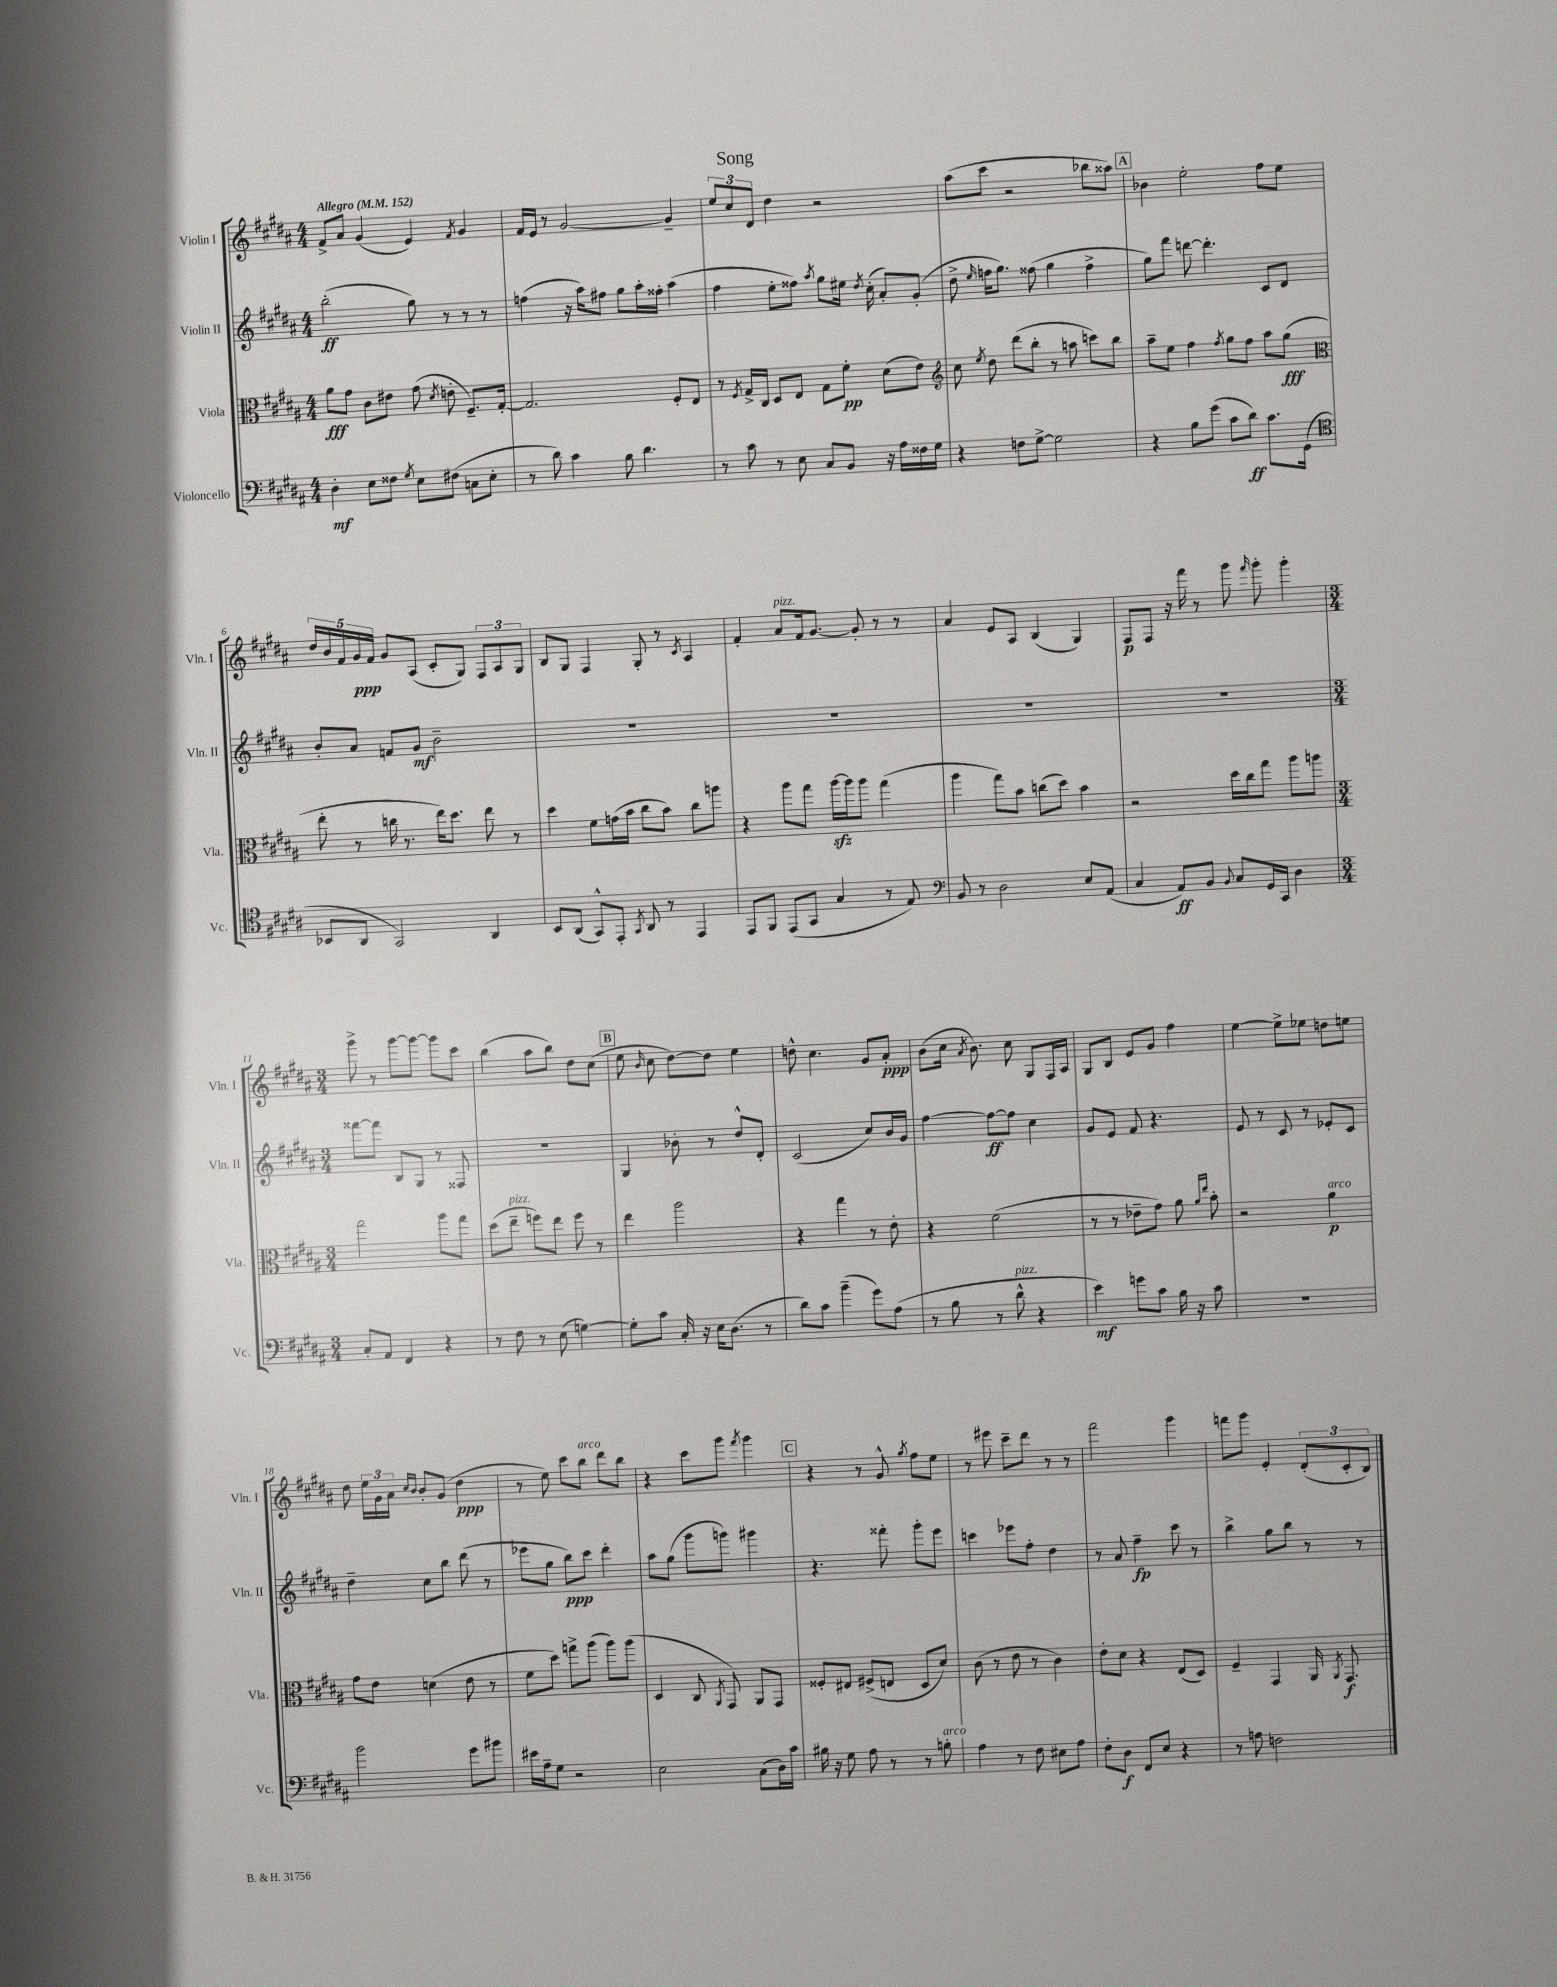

**kern	**kern	**kern	**kern
*staff4	*staff3	*staff2	*staff1
*clefF4	*clefC3	*clefG2	*clefG2
*k[f#c#g#d#a#]	*k[f#c#g#d#a#]	*k[f#c#g#d#a#]	*k[f#c#g#d#a#]
*M4/4	*M4/4	*M4/4	*M4/4
*MM152	*MM152	*MM152	*MM152
4D#'	8a#	(2bb'	8f#^
.	8g#	.	8a#
8E	8c#	.	(4g#
8F##	8e#	.	.
8qG#	.	.	.
8E	(8g#	8gg#)	4e)
.	8qd#	.	.
(8F#	8e'	8r	.
.	.	.	8qf#
8C	8.F#~)	8r	4g#
8E'	.	8r	.
.	[16G#'	.	.
=	=	=	=
8r	2.G#]	(4ff	16f#
.	.	.	16e
8d#)	.	.	8r
4c#	.	16r	[2g#
.	.	16aa#)	.
.	.	8ff#	.
8B	.	8gg#	.
4.d#	.	16aa#'	.
.	.	16ff##'	.
.	8F#'	(4aa#	4g#~]
.	8E	.	.
=	=	=	=
8r	8r	4ff#	12ee
.	.	.	12cc#
.	8qF#	.	.
8c#	16G#^	.	.
.	.	.	12d#
.	16C#	.	.
8r	8D#	8ee'	4dd#
8E	8E	8ff##)	.
.	.	8qaa#	.
8C#	8G#	8gg#	2r
8BB	8f#'	16ee#	.
.	.	8qdd#	.
.	.	(16cc#'	.
16r	(8d#	8a#')	.
16A#	.	.	.
16F##	8e)	(8g#'	.
16G#	.	.	.
=	=	=	=
*	*clefG2	*	*
4r	8cc#	8dd#^	(8aa#
.	8qee	16qqee	.
.	8dd#	16ff	8ccc#
.	.	8.gg#)	.
8F	(8ddd#	.	2r
[8G#^	8bb'	(8ff##	.
2G#]	8r	4gg#	.
.	8aa	.	.
.	8ccc)	4ff##^	8bb-
.	8bb	.	8aa##)
=	=	=	=
4r	8aa#~	8gg#)	4b-
.	8ee	8fff#	.
8B	4ff#	[8ddd	2ee'
(8g#	.	4.ddd']	.
.	8qff#	.	.
8c#	8gg#	.	.
8d#)	8ff#	.	.
8.c#	8aa#	8c#	8ff#
.	(8gg#	8d#	8ee
(16GG#	.	.	.
=	=	=	=
*clefC4	*clefC3	*	*
8BB-	8ee'	8b'	20dd#
.	.	.	20b
.	.	.	20f#
8AA#	8r	8a#	.
.	.	.	20g#
.	.	.	20f#
2GG#)	16cc	8f	8g#
.	8.r	.	.
.	.	8g#	(8A#
.	16ee)	2b~	8c#'
.	8.dd#	.	.
.	.	.	8G#)
4AA#	8ee	.	12F#
.	.	.	12A#
.	8r	.	.
.	.	.	12G#
=	=	=	=
8BB	4dd#	1r	8B
(8AA#	.	.	8G#
8GG#^^)	8f#	.	4F#
8EE'	(16g	.	.
.	16b	.	.
8qGG#	.	.	.
8AA#	8cc#	.	8G#'
8r	8b)	.	8r
.	.	.	8qc#
4EE	8cc#	.	4A#
.	8aa	.	.
=	=	=	=
8EE	4r	1r	4f#'
8FF#	.	.	.
(8EE	8aa#	.	8a#
8GG#	8gg#	.	16f#
.	.	.	[8.g#
4G#	[16aa#	.	.
.	16aa#]	.	.
.	8aa#	.	8g#']
8r	(4gg#	.	8r
8E)	.	.	8r
=	=	=	=
*clefF4	*	*	*
8BB	4aa#	1r	4a#
8r	.	.	.
2D#	8gg#)	.	8e
.	8b	.	8A#
.	(8cc	.	(4B
.	8dd#)	.	.
8E	4b	.	4G#)
(8AA#	.	.	.
=	=	=	=
4C#	2r	1r	8F#
.	.	.	8F#
8AA#)	.	.	16r
.	.	.	16fff#
8BB	.	.	8r
8qqBB	.	.	.
8C#	16dd#	.	8ggg#
.	16cc#	.	.
.	.	.	16qqfff#
16GG#	8gg#	.	8ggg#'
16CC#	.	.	.
4D#	8aa#	.	4ggg#'
.	8aa	.	.
=	=	=	=
*M3/4	*M3/4	*M3/4	*M3/4
8C#'	2gg#	[8fff##	8ggg#^
8AA#	.	8fff##]	8r
4FF#	.	8B	[8ggg#
.	.	8G#	8ggg#_
4r	8aa#	8r	8ggg#]
.	8gg#	8F##	8ccc#
=	=	=	=
8r	(8dd#	2.r	(4bb
8F#	8ee~	.	.
8r	8ff)	.	8aa#
(8E	8ee	.	8bb)
[4G)	8ff	.	8dd#
.	8r	.	(8cc#
=	=	=	=
8G']	4ee	4G#	8ee
.	.	.	16qqb
8c#	.	.	8cc#
16C#'	2aa#	8b-'	[8dd#)
16r	.	.	.
16E	.	8r	8dd#]
(8.D#	.	.	.
.	.	8dd#^^	4ee
8r	.	8d#'	.
=	=	=	=
8d#)	4r	(2c#	8dd^^
8c#	.	.	4.cc#
(4b~	4gg#	.	.
8g#)	8r	8cc#)	8g#
(8A#	8e'	16b	8a#'
.	.	16g#	.
=	=	=	=
8r	4r	[4ff#	(8b
8B	.	.	16cc#
.	.	.	8qa#
.	.	.	8.b)
8r	(2f#	8ff#_	.
8d#^^	.	8ff#]	8cc#
4r	.	4cc#	8G#
.	.	.	16F#
.	.	.	16A#
=	=	=	=
4e)	8r	8g#	8G#
.	8r	8e	8B
8g	8e-~	8f#	8e
8c#	8g#)	4.r	8g#
16B	8a#	.	4ff#
16r	.	.	.
.	16qqa#	.	.
.	16qqee	.	.
8c#	8b'	.	.
=	=	=	=
2.r	2r	8e	[4ee
.	.	8r	.
.	.	8c#	8ee^]
.	.	8r	8ee-
.	4a#	8e-'	8dd
.	.	8c#	8ee
=	=	=	=
2b	8g#	4dd#~	8dd#
.	8e	.	24ee
.	.	.	24g#
.	.	.	24a#
.	.	.	16qqcc#
.	.	.	16qqb
.	(4d	8cc#	8b'
.	.	8bb	(8g#
8g#	8e	(8ddd#	4dd#
8b#	8r	8r	.
=	=	=	=
16e#	8f#	8eee-	8r
16A#~	.	.	.
8G#	8dd#)	8gg#	8ee)
2r	8gg^	8bb)	8ccc#
.	(8aa#	8ccc#	8bb
.	8aa#)	4ddd#'	8ddd#
.	(8aa#	.	8bb
=	=	=	=
2E	4D#	8aa#	4r
.	.	(8gg#	.
.	8C#	8ggg#	8ccc#
.	8qAA#	.	.
.	8GG#)	8ggg)	8ggg#
.	.	.	8qfff#
(8C#	8AA#	4ggg#	4ggg#
16D#)	8GG#	.	.
16c#	.	.	.
=	=	=	=
16B#	8F##'	4.r	4r
16r	.	.	.
8G#	8E#	.	.
8A#	(8F#^	.	8r
8r	8E	8fff##'	8g#^^
.	.	.	8qgg#
8r	8D#	8ggg#'	8ff#
8B'	8d#)	8eee	8ee
=	=	=	=
4A#	(8c#	4ccc	8r
.	8r	.	8eee#
8r	8e	8eee-	8ccc#~
8F#	8r	8ff#'	8ddd#
8E#	4c#)	4dd#	8r
8A#	.	.	8r
=	=	=	=
8F#'	8e'	8r	2fff#
8D#	8d#	8a#	.
8FF#	4r	4ff#~	.
8E	.	.	.
4r	(8E	8ccc#	4ggg#
.	8D#)	8r	.
=	=	=	=
8r	4F#~	4bb^	8fff
8A	.	.	8ggg#
2F	4GG#	8gg#	4e'
.	.	8bb	.
.	16AA#	8r	(12d#'
.	8qAA#	.	.
.	8.GG#	.	.
.	.	.	12c#'
.	.	8r	.
.	.	.	12B)
==	==	==	==
*-	*-	*-	*-
